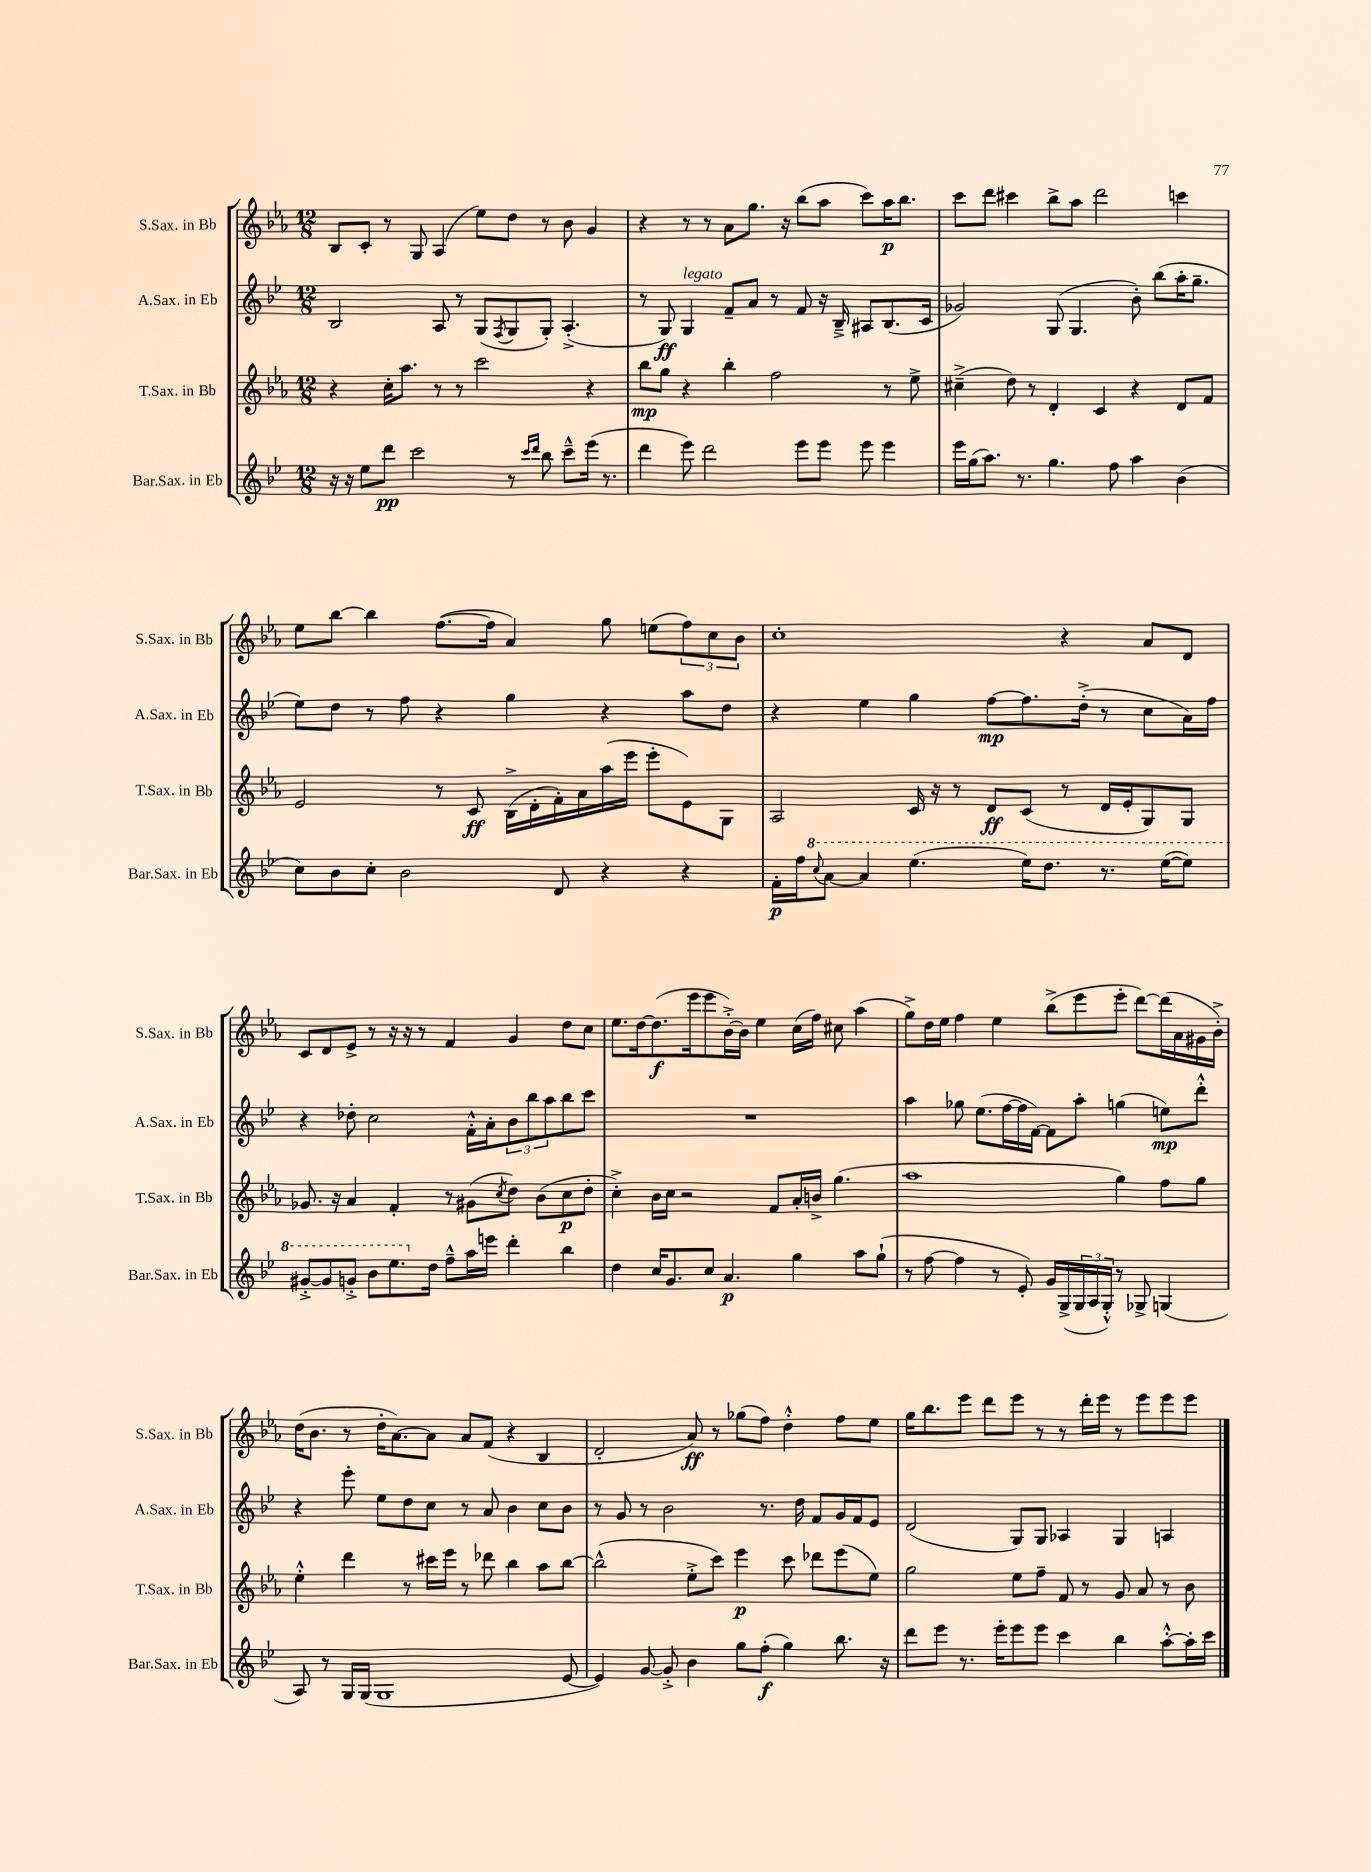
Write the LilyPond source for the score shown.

<<
\new StaffGroup <<
\new Staff = "s0" \with { instrumentName = "S.Sax. in Bb" shortInstrumentName = "S.Sax. in Bb" } {
    \clef treble \key ees \major \numericTimeSignature \time 12/8
    bes8 c'8-. r8 g8 aes4( ees''8) d''8 r8 bes'8 g'4 |
    r4 r8 r8 aes'8 g''8. r16 bes''8( aes''8 c'''8) aes''16\p bes''8. |
    c'''8 d'''8 cis'''4 bes''8-> aes''8 d'''2 c'''4 |
    ees''8 bes''8~ bes''4 f''8.~( f''16 aes'4) g''8 e''8( \tuplet 3/2 { f''8) c''8 bes'8 } |
    c''1-. r4 aes'8 d'8 |
    c'8 d'8 ees'8-> r8 r16 r16 r8 f'4 g'4 d''8 c''8 |
    ees''8. d''16~ d''8.\f( ees'''16 ees'''8 bes'16~-.->) bes'16 ees''4 c''16( f''16) cis''8 aes''4( |
    g''8->) d''16 ees''16 f''4 ees''4 bes''8->( ees'''8 ees'''8-. d'''8~) d'''16( aes'16 gis'16 bes'16-.->) |
    d''16( bes'8. r8 d''16-. aes'8.~) aes'8 aes'8 f'8( r4 bes4 |
    d'2-. aes'8\ff) r8 ges''8( f''8) d''4-.-^ f''8 ees''8 |
    g''16 bes''8. ees'''8 d'''8 ees'''8 r8 r8 d'''16-. ees'''16 r8 ees'''8 ees'''8 ees'''8 \bar "|." |
}
\new Staff = "s1" \with { instrumentName = "A.Sax. in Eb" shortInstrumentName = "A.Sax. in Eb" } {
    \clef treble \key bes \major \numericTimeSignature \time 12/8
    bes2 a8 r8 g8( \acciaccatura { f8 } g8 g8-.) a4.-.->( |
    r8 g8\ff) g4^\markup { \italic "legato" } f'8-- a'8 r8 f'8 r16 bes16---> ais8 bes8.( c'16 |
    ges'2) g8( g4. bes'8-.) bes''8( a''16-. g''8.-- |
    ees''8) d''8 r8 f''8 r4 g''4 r4 a''8 d''8 |
    r4 ees''4 g''4 f''8~\mp f''8. d''16-.->( r8 c''8 a'16) f''16 |
    r4 des''8-. c''2 f'16-.-^ a'16-. \tuplet 3/2 { bes'8 bes''8 a''8 } bes''8 c'''8 |
    R1. |
    a''4 ges''8 ees''8.( f''16~ f''16 f'16~) f'8 a''8-. g''4( e''8\mp) d'''8-.-^ |
    r4 ees'''8-. ees''8 d''8 c''8 r8 a'8 bes'4 c''8 bes'8 |
    r8 g'8 r8 bes'2 r8. d''16 f'8 g'16 f'16 ees'8 |
    d'2( g8) g8 aes4 g4 a4 \bar "|." |
}
\new Staff = "s2" \with { instrumentName = "T.Sax. in Bb" shortInstrumentName = "T.Sax. in Bb" } {
    \clef treble \key ees \major \numericTimeSignature \time 12/8
    r4 c''16-. aes''8. r8 r8 c'''2 r4 |
    bes''8\mp g''8 r4 bes''4-. f''2 r8 ees''8-> |
    cis''4--->( d''8) r8 d'4-. c'4 r4 d'8 f'8 |
    ees'2 r8 c'8\ff bes16->( d'16-. f'16-.) aes'16 aes''16( ees'''16 ees'''8-. ees'8) g8 |
    aes2 c'16 r16 r8 d'8\ff c'8( r8 d'16 ees'16-. g8) g8 |
    ges'8. r16 aes'4 f'4-. r8 gis'8( \acciaccatura { c''8 } d''8) bes'8( c''8\p d''8-. |
    c''4-.->) bes'16 c''16 r2 f'8 aes'16-. b'16-> g''4.( |
    aes''1 g''4) f''8 g''8 |
    ees''4-.-^ d'''4 r8 cis'''16 ees'''16 r8 des'''8 bes''4 aes''8 bes''8~ |
    bes''2-^( ees''8-.-> c'''8) ees'''4\p c'''8 des'''8 ees'''8( ees''8) |
    g''2 ees''8 f''8-- f'8 r8 g'8 aes'8 r8 bes'8 \bar "|." |
}
\new Staff = "s3" \with { instrumentName = "Bar.Sax. in Eb" shortInstrumentName = "Bar.Sax. in Eb" } {
    \clef treble \key bes \major \numericTimeSignature \time 12/8
    r16 r16 ees''8 d'''8\pp c'''2 r8 \grace { c'''16 d'''16 } bes''8 c'''8---^ ees'''16( r8. |
    d'''4 ees'''8) d'''2 ees'''8 ees'''8 ees'''8 ees'''4 |
    ees'''16 g''16( a''8.) r8. g''4. f''8 a''4 bes'4( |
    c''8) bes'8 c''8-. bes'2 d'8 r4 r4 |
    f'16-.\p f''16 \ottava #1 \appoggiatura { c'''8 } a''8~ a''4 ees'''4.( ees'''16) d'''8. r8. ees'''16~( ees'''8) |
    gis''8~-.-> gis''8 g''8-.-> bes''8 ees'''8. \ottava #0 d''16 f''8---^ a''16 e'''16 d'''4-. bes''4 |
    d''4 c''16 g'8. c''8 a'4.\p g''4 a''8 g''8-!( |
    r8 f''8~ f''4 r8 ees'8-.) g'16 g16->( \tuplet 3/2 { g16 a16 g16-.-^) } r8 ges8-> g4( |
    a8) r8 g16 g16( g1 ees'8~ |
    ees'4) g'8~ g'8-.-> bes'4 g''8 f''8-.\f( g''4) bes''8. r16 |
    d'''8 ees'''8 r8. ees'''16-. ees'''8 ees'''8 c'''4 bes''4 a''8~-.-^ a''16-. c'''16 \bar "|." |
}
>>
>>
\layout { \context { \Score \remove "Bar_number_engraver" } }
